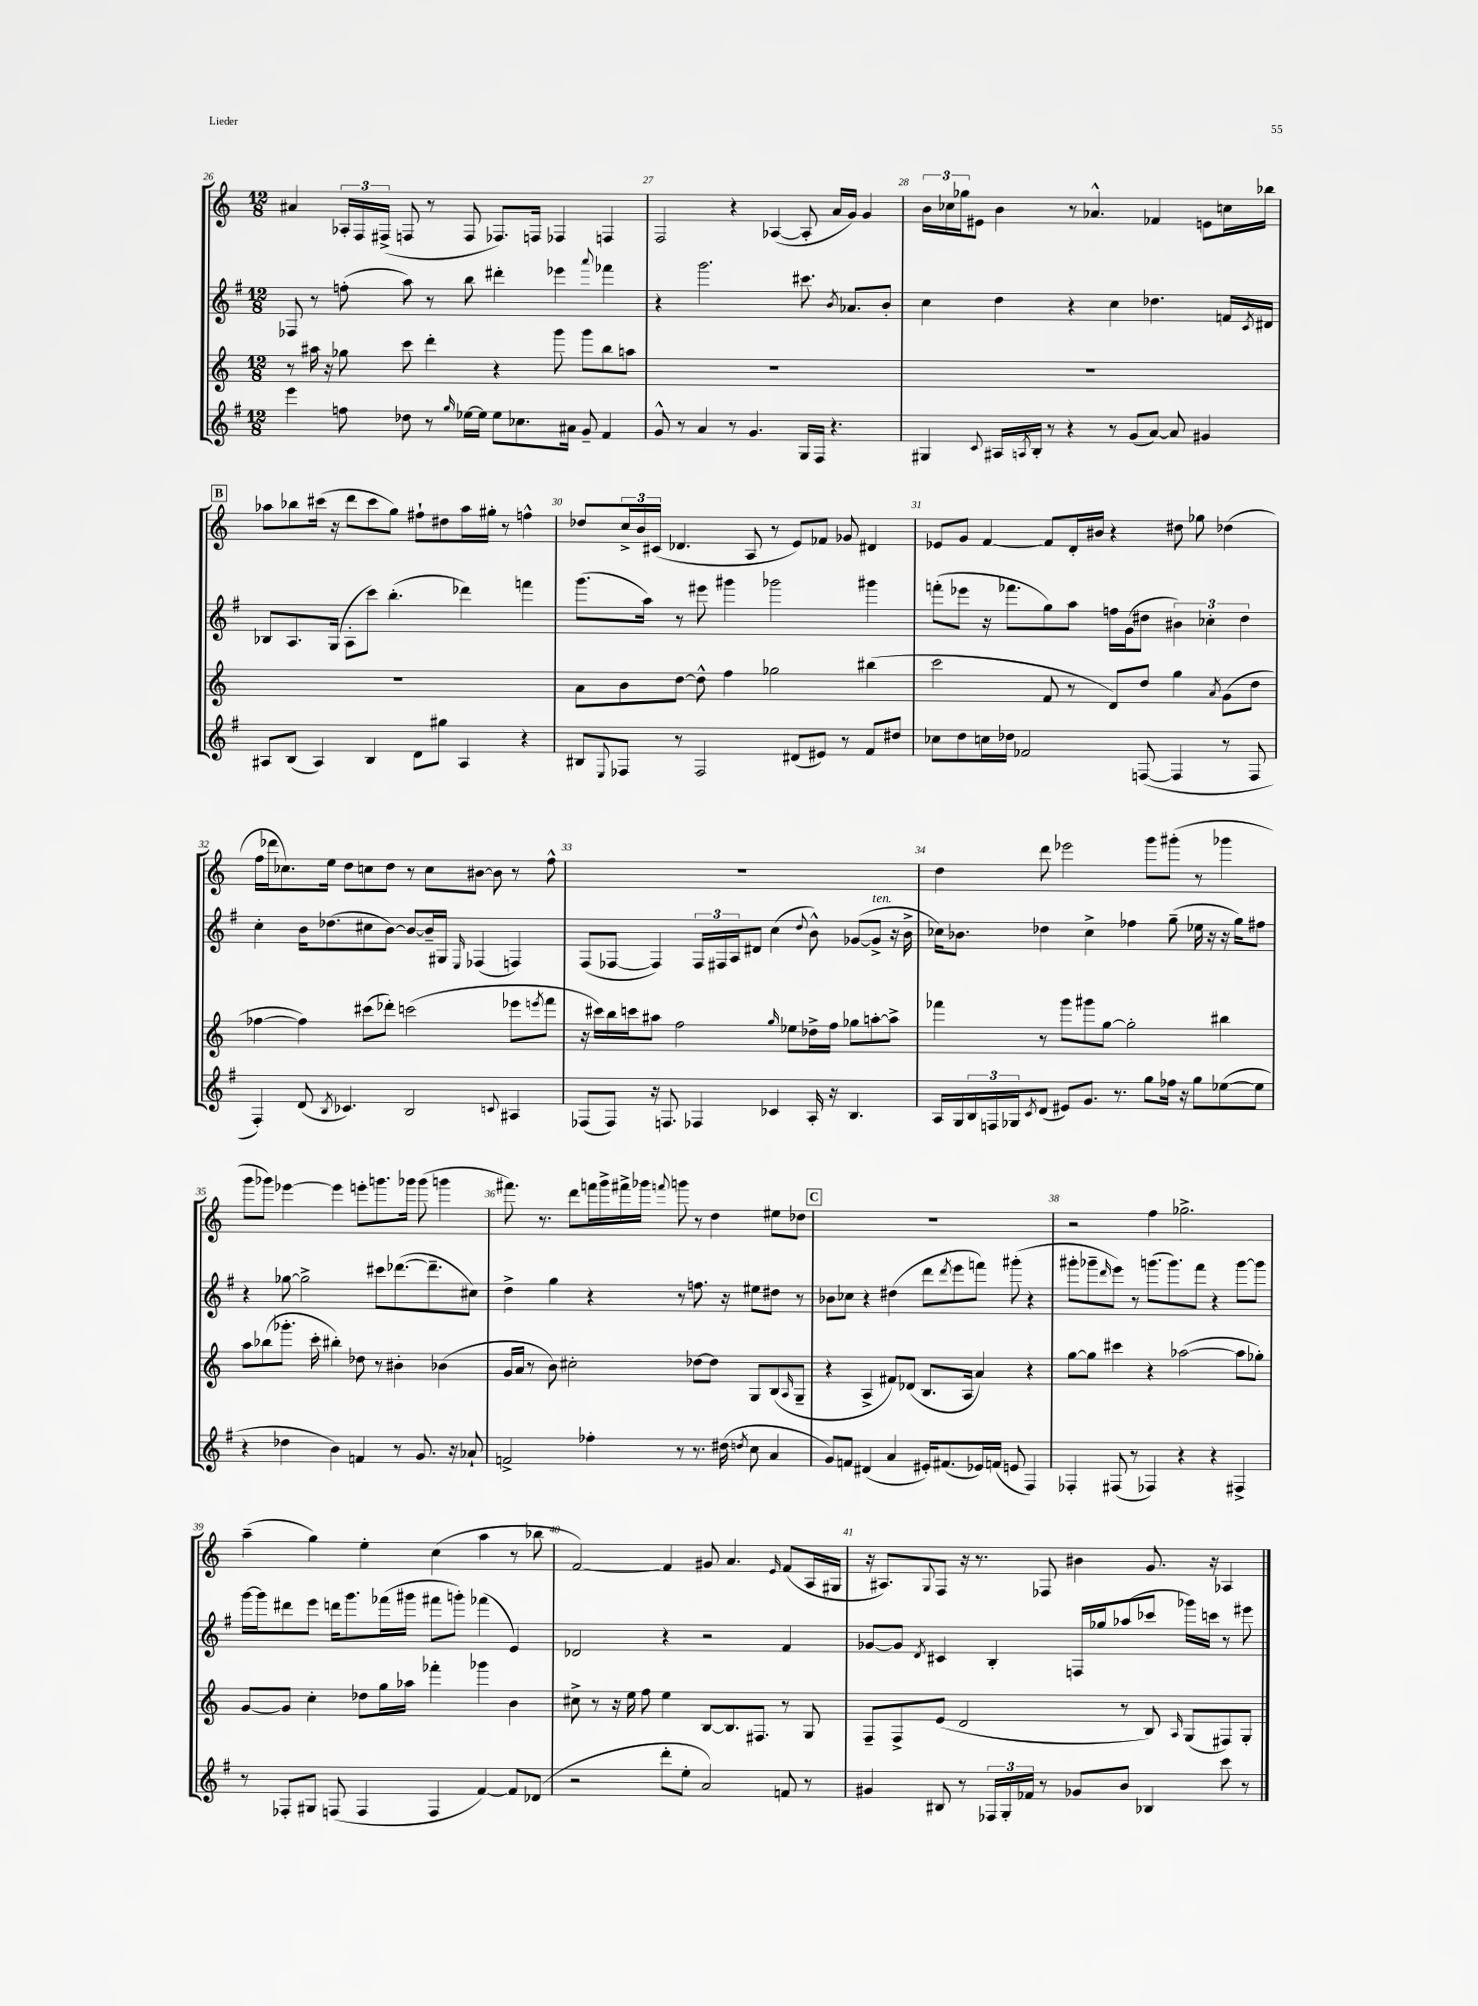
<<
\new StaffGroup <<
\new Staff = "s0" {
    \clef treble \key c \major \numericTimeSignature \time 12/8
    ais'4 \tuplet 3/2 { aes16-. f16 fis16->( } f8 r8 f8 fes8.) f16 fes4 f4 |
    f2 r4 aes4~( aes8-. a'16 g'16) g'4 |
    \tuplet 3/2 { b'16 ces''16 ges''16 } eis'8 b'4 r8 aes'4.-^ fes'4 e'8 c''16 bes''16 |
    \mark \markup { \box "B" } aes''8 bes''8 cis'''16( r16 d'''8 cis'''8 g''8) fis''8-! dis''8 aes''16 gis''16-. r8 f''4-^ |
    des''8 \tuplet 3/2 { c''16-> b'16 cis'16( } des'4. a8 r8 e'8) fes'8 ges'8 dis'4 |
    ees'8 g'8 f'4~ f'8 d'16-. bis'16 r4 dis''8 ges''8 des''4( |
    f''16 des'''16 ces''8.) e''16 d''8 c''8 d''8 r8 c''8 bis'8~ bis'8 r8 f''8-^ |
    R1. |
    d''4 d'''8 ees'''2 g'''8 gis'''8-.( r8 ges'''4 |
    g'''8 ges'''8) ees'''4~ ees'''4 e'''8-. g'''8. ges'''16 ges'''8( g'''4 |
    fis'''8.) r8. d'''8 f'''16 g'''16-> fis'''16-> ges'''16 \appoggiatura { f'''8 } g'''8 r8 d''4 eis''8 des''8 |
    \mark \markup { \box "C" } R1. |
    r2 f''4 ges''2.-> |
    a''4--( g''4) e''4-. c''4( a''4 r8 bes''8 |
    f'2~) f'4 gis'8 a'4. \grace { e'16 } f'8( a16 gis16 |
    r16 ais8.) \appoggiatura { g8 } f8 r16 r8. fes8 bis'4 g'8. r16 aes4 \bar "|." |
}
\new Staff = "s1" {
    \clef treble \key g \major \numericTimeSignature \time 12/8
    fes8 r8 f''8-.( a''8) r8 b''8 dis'''4-. ees'''4 \appoggiatura { a'''8 } fes'''4 |
    r4 g'''2. cis'''8. \acciaccatura { b'8 } aes'8. b'8-. |
    c''4 d''4 r4 c''4 des''4. f'16 \acciaccatura { c'8 } dis'16 |
    \mark \markup { \box "B" } bes8 a8. g16( a8-. c'''8) b''4.-.( des'''4) f'''4 |
    g'''8.( a''16) r8 eis'''8 gis'''4 ges'''2 gis'''4 |
    f'''8-.( ees'''8 r16 fes'''8. g''8) a''8 f''16 g'16( dis''8 \tuplet 3/2 { bis'4) ces''4-. dis''4 } |
    c''4-. b'16 des''8.( cis''8 b'8~) b'8~ b'16-- gis16 \grace { e16 } fes4( f4) |
    fis8( fes8~ fes4) \tuplet 3/2 { fes16 fis16 a16 } dis'8 c''4( \appoggiatura { d''8 } b'8-^) ges'8~( ges'8->^\markup { \italic "ten." } r16 b'16-> |
    ces''16) bes'8. des''4 ces''4-> fes''4 g''8--( ees''16 r16 r16 g''16) fis''8 |
    r4 ges''8~ ges''2-> cis'''8 des'''8.~( des'''8.-- cis''8) |
    d''4-> g''4 r4 r8 f''8. r16 eis''8 dis''8 r8 |
    \mark \markup { \box "C" } bes'8 ces''8 r4 dis''4( d'''8 \acciaccatura { d'''8 } e'''8 f'''8) gis'''8-.( r4 |
    gis'''8-. ges'''8-- \grace { d'''16 } e'''8) r8 g'''8.( g'''8.) fis'''8 r4 g'''8~ g'''8 |
    g'''16~ g'''16 dis'''8 e'''8 d'''16 g'''8. fes'''16( gis'''16 fis'''8 g'''8-.) fes'''4( e'4) |
    des'2 r4 r2 fis'4 |
    ges'8~ ges'8 \acciaccatura { d'8 } cis'4 b4-. f16 ges''16 aes''8( ces'''8 ges'''16) c'''16 r8 eis'''8 \bar "|." |
}
\new Staff = "s2" {
    \clef treble \key c \major \numericTimeSignature \time 12/8
    r8 ais''16 r16 ges''8 c'''8 d'''4-. r4 g'''8 g'''8 b''8 a''8 |
    R1. |
    R1. |
    \mark \markup { \box "B" } R1. |
    a'8 b'8 d''8~ d''8-^ f''4 ges''2 bis''4( |
    c'''2 f'8 r8 d'8) d''8 g''4 \acciaccatura { a'8 } g'8( d''8 |
    fes''4~ fes''4) cis'''8( des'''8-.) c'''2( ees'''8 \acciaccatura { e'''8 } f'''8 |
    r16 cis'''16) b''16 c'''16 ais''8 f''2 \grace { g''16 } ees''8 des''16-> f''16 ges''8 a''8~-. a''8-> |
    fes'''4 r8 g'''8 gis'''8 g''8~ g''2-. bis''4 |
    a''8 bes''8( ges'''8.-. c'''16-. bis''4-.) des''8 r8 bis'4-. bes'4( |
    g'16 a'16 r8 b'8) cis''2-. des''8~ des''8 g8 b8( \grace { a16 } g8-- |
    \mark \markup { \box "C" } r4 a4-> fis'8) des'8( b8. a16 a'4) r4 |
    g''8~ g''8 cis'''4 r4 aes''2~( aes''8 ges''8-.) |
    g'8~ g'8 c''4-. des''8 g''16 aes''16 fes'''4-. ges'''4 b'4 |
    cis''8-> r8 r16 e''16 f''8 e''4 b8~ b8. fis8. r8 g8 |
    f8-- f8-> e'8( d'2 r8 b8) \grace { a16 } g8( fis8) g8-. \bar "|." |
}
\new Staff = "s3" {
    \clef treble \key g \major \numericTimeSignature \time 12/8
    e'''4 f''8 des''8 r8 \grace { g''16 } ees''16~ ees''16 ees''8 ces''8. ais'16 g'8-- fis'4 |
    g'8-^ r8 a'4 r8 g'4. g16 fis16 r4. |
    gis4 \appoggiatura { c'8 } ais16 \acciaccatura { a8 } b16-. r8 r4 r8 g'8( a'8~) a'8 gis'4 |
    \mark \markup { \box "B" } ais8 b8( ais4) b4 d'8 gis''8 ais4 r4 |
    bis8 \appoggiatura { e8 } fes8 r8 fes2 dis'8( eis'8) r8 fis'8 dis''8 |
    ces''8 d''8 c''16 des''16 fes'2 f8~( f4 r8 f8 |
    fis4-.) d'8( \acciaccatura { b8 } ces'4.) b2 \appoggiatura { c'8 } ais4 |
    fes8( fes8) r16 f8. fes4 ces'4 a16-. r16 b4. |
    a16 g16 \tuplet 3/2 { b16 f16 ges16 } \acciaccatura { c'8 } d'8( eis'8) g'8. r8. g''8 fes''16 r16 g''8 ees''8~( ees''8 |
    r4 des''4 b'4) f'4 r8 g'8. r16 aes'8-! |
    f'2-> fes''4-. r8 r8. dis''16( \acciaccatura { d''8 } c''8 a'4 |
    \mark \markup { \box "C" } g'8) f'8 dis'4( a'4 eis'16-.) fis'8.( ees'16) f'16( e'8 fis4) |
    fes4-. fis8( r8 fes4) r4 r4 fis4-> |
    r8 fes8-. gis8 f8( f4 f4 fis'4~) fis'8 des'8( |
    r2 d'''8-. e''8-. a'2) f'8 r8 |
    gis'4 bis8 r8 \tuplet 3/2 { fes16 g16-. fes'16 } r8 ges'8 b'8 bes4 c'''8 r8 \bar "|." |
}
>>
>>
\layout { \context { \Score currentBarNumber = #26 \override BarNumber.break-visibility = ##(#f #t #t) barNumberVisibility = #all-bar-numbers-visible } }
